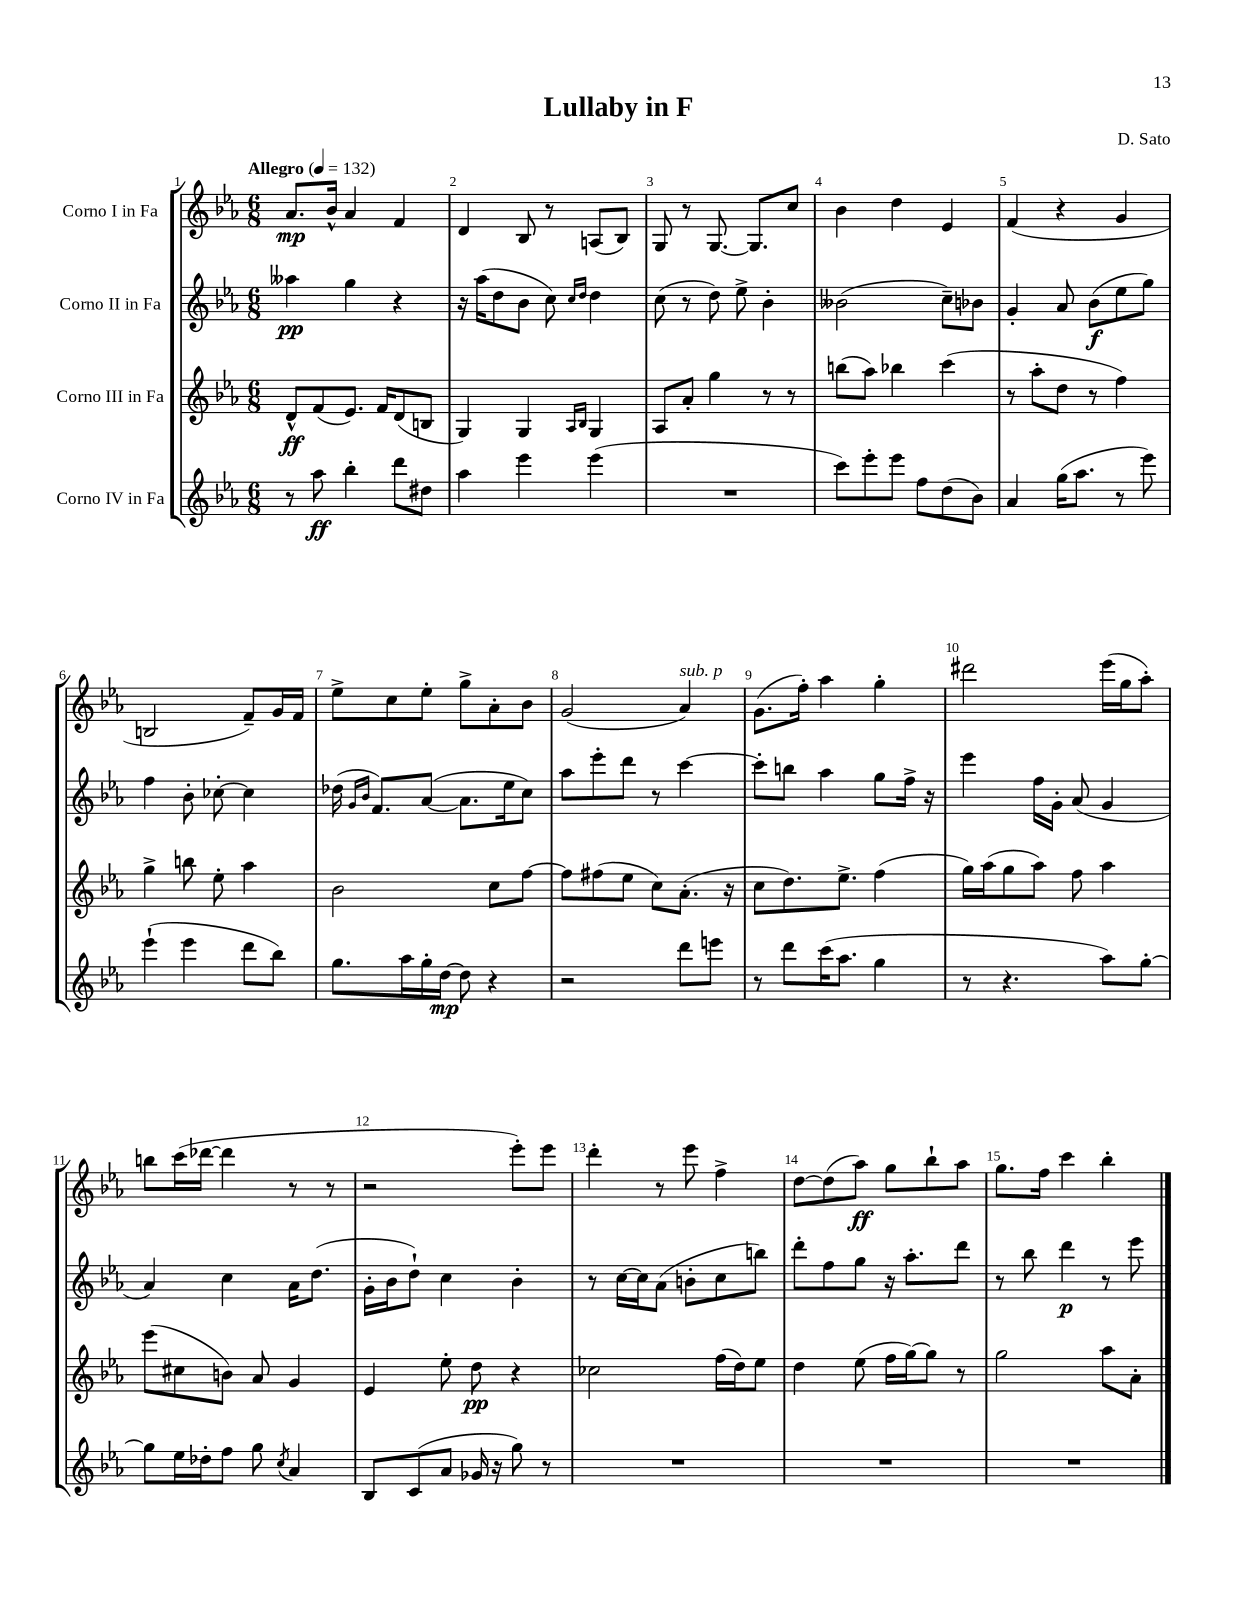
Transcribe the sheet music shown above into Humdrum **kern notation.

**kern	**dynam	**kern	**dynam	**kern	**dynam	**kern	**dynam
*part4	*part4	*part3	*part3	*part2	*part2	*part1	*part1
*staff4	*staff4	*staff3	*staff3	*staff2	*staff2	*staff1	*staff1
*I"Corno IV in Fa	*	*I"Corno III in Fa	*	*I"Corno II in Fa	*	*I"Corno I in Fa	*
*clefG2	*	*clefG2	*	*clefG2	*	*clefG2	*
*k[b-e-a-]	*	*k[b-e-a-]	*	*k[b-e-a-]	*	*k[b-e-a-]	*
*M6/8	*	*M6/8	*	*M6/8	*	*M6/8	*
*MM132	*	*MM132	*	*MM132	*	*MM132	*
=1	=1	=1	=1	=1	=1	=1	=1
!	!	!	!	!	!	!LO:TX:a:B:t=Allegro	!
8r	.	8d^^/L	ff	4aa--X\	pp	8.a-/L	mp
8aa-\	ff	(8f/	.	.	.	.	.
.	.	.	.	.	.	16b-^^/Jk	.
4bb-'\	.	8.e-/J)	.	4gg\	.	4a-/	.
.	.	16f/KL	.	.	.	.	.
8ddd\L	.	(8d/	.	4r	.	4f/	.
8dd#X\J	.	8Bn/J	.	.	.	.	.
=2	=2	=2	=2	=2	=2	=2	=2
4aa-\	.	4G/)	.	16r	.	4d/	.
.	.	.	.	(16aa-\KL	.	.	.
.	.	.	.	8dd\	.	.	.
4eee-\	.	4G/	.	8b-\J	.	8B-/	.
.	.	.	.	8cc\)	.	8r	.
.	.	16qqA-/LL	.	16qqcc/LL	.	.	.
.	.	16qqB-/JJ	.	16qqdd/JJ	.	.	.
(4eee-\	.	4G/	.	4dd\	.	(8An/L	.
.	.	.	.	.	.	8B-/J)	.
=3	=3	=3	=3	=3	=3	=3	=3
2.r	.	8A-/L	.	(8cc\	.	8G/	.
.	.	8a-'/J	.	8r	.	8r	.
.	.	4gg\	.	8dd\)	.	[8.G/	.
.	.	.	.	8ee-^\	.	.	.
.	.	.	.	.	.	8.G/L]	.
.	.	8r	.	4b-'\	.	.	.
.	.	8r	.	.	.	8cc/J	.
=4	=4	=4	=4	=4	=4	=4	=4
8ccc\L)	.	(8bbn\L	.	(2b--X\	.	4b-\	.
8eee-'\	.	8aa-\J)	.	.	.	.	.
8eee-\J	.	4bb-X\	.	.	.	4dd\	.
8ff\L	.	.	.	.	.	.	.
(8dd\	.	(4ccc\	.	8cc~\L)	.	4e-/	.
8b-\J)	.	.	.	8b-X\J	.	.	.
=5	=5	=5	=5	=5	=5	=5	=5
4a-/	.	8r	.	4g'/	.	(4f/	.
.	.	8aa-'\L	.	.	.	.	.
(16gg\KL	.	8dd\J	.	8a-/	.	4r	.
8.aa-\J	.	.	.	.	.	.	.
.	.	8r	.	(8b-\L	f	.	.
8r	.	4ff\)	.	8ee-\	.	4g/	.
8eee-\)	.	.	.	8gg\J)	.	.	.
!!LO:LB:g=z
=6	=6	=6	=6	=6	=6	=6	=6
(4eee-`\	.	4gg^\	.	4ff\	.	2Bn/	.
4eee-\	.	8bbn\	.	8b-'\	.	.	.
.	.	8ee-'\	.	[8cc-X'\	.	.	.
8ddd\L	.	4aa-\	.	4cc-\]	.	8f~/L)	.
8bb-\J)	.	.	.	.	.	16g/L	.
.	.	.	.	.	.	16f/JJ	.
=7	=7	=7	=7	=7	=7	=7	=7
8.gg\L	.	2b-\	.	(16dd-X\	.	8ee-^\L	.
.	.	.	.	16qqg/LL	.	.	.
.	.	.	.	16qqb-/JJ	.	.	.
.	.	.	.	8.f/L)	.	.	.
.	.	.	.	.	.	8cc\	.
16aa-\L	.	.	.	.	.	.	.
16gg'\	.	.	.	([8a-/J	.	8ee-'\J	.
[16dd\JJ	mp	.	.	.	.	.	.
8dd\]	.	.	.	8.a-\L]	.	8gg^\L	.
4r	.	8cc\L	.	.	.	8a-'\	.
.	.	.	.	16ee-\k	.	.	.
.	.	[8ff\J	.	8cc\J)	.	8b-\J	.
=8	=8	=8	=8	=8	=8	=8	=8
2r	.	8ff\L]	.	8aa-\L	.	(2g/	.
.	.	(8ff#X\	.	8eee-'\	.	.	.
.	.	8ee-\J	.	8ddd\J	.	.	.
.	.	8cc\L)	.	8r	.	.	.
!	!	!	!	!	!	!LO:TX:a:i:t=sub. p	!
8ddd\L	.	(8.a-'\J	.	[4ccc\	.	4a-/)	.
8eeen\J	.	.	.	.	.	.	.
.	.	16r	.	.	.	.	.
=9	=9	=9	=9	=9	=9	=9	=9
8r	.	8cc\L	.	8ccc'\L]	.	(8.g\L	.
8ddd\L	.	8.dd\)	.	8bbn\J	.	.	.
.	.	.	.	.	.	16ff'\Jk)	.
(16ccc\K	.	.	.	4aa-\	.	4aa-\	.
8.aa-\J	.	8.ee-^\J	.	.	.	.	.
4gg\	.	(4ff\	.	8gg\L	.	4gg'\	.
.	.	.	.	16ff^\Jk	.	.	.
.	.	.	.	16r	.	.	.
=10	=10	=10	=10	=10	=10	=10	=10
8r	.	16gg\LL)	.	4eee-\	.	2ddd#X\	.
.	.	(16aa-\J	.	.	.	.	.
4.r	.	8gg\	.	.	.	.	.
.	.	8aa-\J)	.	16ff\LL	.	.	.
.	.	.	.	16g'\JJ	.	.	.
.	.	8ff\	.	(8a-/	.	.	.
8aa-\L)	.	4aa-\	.	4g/	.	(16eee-\LL	.
.	.	.	.	.	.	16gg\J	.
[8gg'\J	.	.	.	.	.	8aa-'\J)	.
!!LO:LB:g=z
=11	=11	=11	=11	=11	=11	=11	=11
8gg\L]	.	(8eee-\L	.	4a-/)	.	8bbn\L	.
16ee-\L	.	8cc#X\	.	.	.	(16ccc\L	.
16dd-X'\J	.	.	.	.	.	[16ddd-X\JJ	.
8ff\J	.	8bn\J)	.	4cc\	.	4ddd-\]	.
8gg\	.	8a-/	.	.	.	.	.
8qcc/	.	.	.	.	.	.	.
4a-/	.	4g/	.	16a-\KL	.	8r	.
.	.	.	.	(8.dd\J	.	.	.
.	.	.	.	.	.	8r	.
=12	=12	=12	=12	=12	=12	=12	=12
8B-/L	.	4e-/	.	16g'\LL	.	2r	.
.	.	.	.	16b-\J	.	.	.
(8c/	.	.	.	8dd`\J)	.	.	.
8a-/J	.	8ee-'\	.	4cc\	.	.	.
16g-X/	.	8dd\	pp	.	.	.	.
16r	.	.	.	.	.	.	.
8gg\)	.	4r	.	4b-'\	.	8eee-'\L)	.
8r	.	.	.	.	.	8eee-\J	.
=13	=13	=13	=13	=13	=13	=13	=13
2.r	.	2cc-X\	.	8r	.	4ddd'\	.
.	.	.	.	[16cc\LL	.	.	.
.	.	.	.	16cc\J]	.	.	.
.	.	.	.	(8a-\J	.	8r	.
.	.	.	.	8bn'\L	.	8eee-\	.
.	.	(16ff\LL	.	8cc\	.	4ff^\	.
.	.	16dd\J)	.	.	.	.	.
.	.	8ee-\J	.	8bbn\J)	.	.	.
=14	=14	=14	=14	=14	=14	=14	=14
2.r	.	4dd\	.	8ddd'\L	.	[8dd\L	.
.	.	.	.	8ff\	.	(8dd\]	.
.	.	(8ee-\	.	8gg\J	.	8aa-\J)	ff
.	.	16ff\LL	.	16r	.	8gg\L	.
.	.	[16gg\J)	.	8.aa-'\L	.	.	.
.	.	8gg\J]	.	.	.	8bb-`\	.
.	.	8r	.	8ddd\J	.	8aa-\J	.
=15	=15	=15	=15	=15	=15	=15	=15
2.r	.	2gg\	.	8r	.	8.gg\L	.
.	.	.	.	8bb-\	.	.	.
.	.	.	.	.	.	16ff\Jk	.
.	.	.	.	4ddd\	p	4ccc\	.
.	.	8aa-\L	.	8r	.	4bb-'\	.
.	.	8a-'\J	.	8eee-\	.	.	.
==	==	==	==	==	==	==	==
*-	*-	*-	*-	*-	*-	*-	*-
